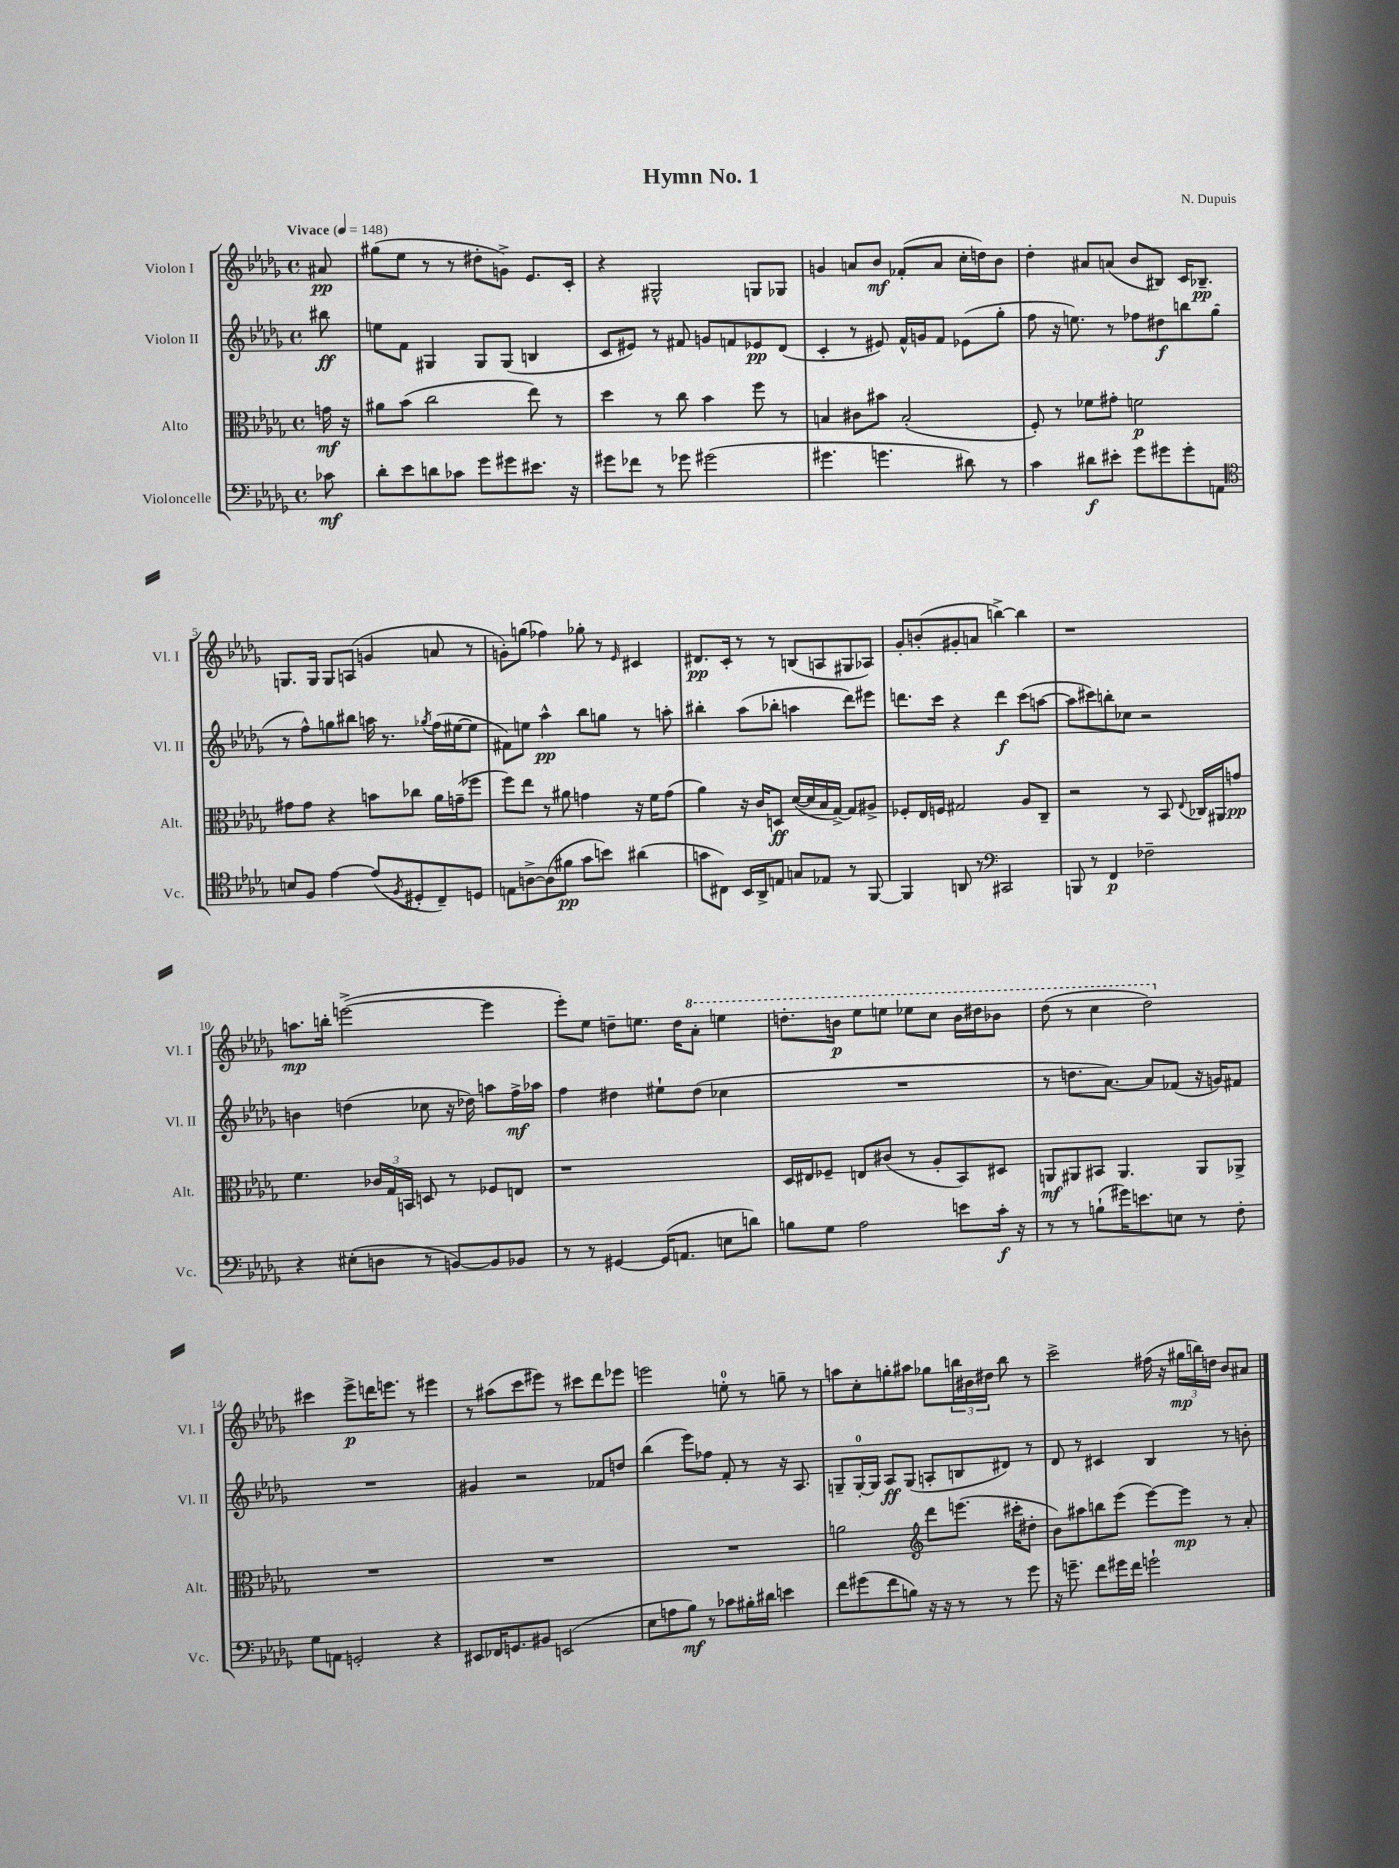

**kern	**dynam	**kern	**dynam	**kern	**dynam	**kern	**dynam
*part4	*part4	*part3	*part3	*part2	*part2	*part1	*part1
*staff4	*staff4	*staff3	*staff3	*staff2	*staff2	*staff1	*staff1
*I"Violoncelle	*	*I"Alto	*	*I"Violon II	*	*I"Violon I	*
*I'Vc.	*	*I'Alt.	*	*I'Vl. II	*	*I'Vl. I	*
*clefF4	*	*clefC3	*	*clefG2	*	*clefG2	*
*k[b-e-a-d-g-]	*	*k[b-e-a-d-g-]	*	*k[b-e-a-d-g-]	*	*k[b-e-a-d-g-]	*
*M4/4	*	*M4/4	*	*M4/4	*	*M4/4	*
*met(c)	*	*met(c)	*	*met(c)	*	*met(c)	*
*MM148	*	*MM148	*	*MM148	*	*MM148	*
=	=	=	=	=	=	=	=
!	!	!	!	!	!	!LO:TX:a:B:t=Vivace	!
8c-X\	mf	16gn\	mf	8bb#X\	ff	8a#X/	pp
.	.	16r	.	.	.	.	.
=1	=1	=1	=1	=1	=1	=1	=1
8d-'\L	.	8a#X\L	.	8een\L	.	(8gg#X\L	.
8e-\	.	(8b-\J	.	8f\J	.	8ee-\J	.
8dn\	.	2cc\	.	4G#X/	.	8r	.
8c-X\J	.	.	.	.	.	8r	.
8g-\L	.	.	.	8G#/L	.	8dd#X'\L	.
8g#X\	.	.	.	(8G#/J	.	8gn^\J)	.
8.e#X\J	.	8ee-\)	.	4Bn/	.	8.e-/L	.
.	.	8r	.	.	.	.	.
16r	.	.	.	.	.	16c'/Jk	.
=2	=2	=2	=2	=2	=2	=2	=2
8g#X\L	.	4dd-\	.	8c/L	.	4r	.
8f-X\J	.	.	.	8e#X/J)	.	.	.
8r	.	8r	.	8r	.	2G#X^^/	.
8g-X\	.	8cc\	.	8f#X/	.	.	.
(2g#X\	.	4b-\	.	8gn/L	.	.	.
.	.	.	.	8fn/	.	.	.
.	.	8ff\	.	8e-X/	pp	8Gn/L	.
.	.	8r	.	(8d-/J	.	8G-X/J	.
=3	=3	=3	=3	=3	=3	=3	=3
4.g#X\	.	4Bn/	.	4c'/	.	4gn/	.
.	.	8c#X\L	.	8r	.	8an/L	.
4.gn\	.	8b#X\J	.	8e#X/)	.	8b-/J	mf
.	.	(2B'/	.	16f^^/LL	.	(8f-X'/L	.
.	.	.	.	16gn/J	.	.	.
.	.	.	.	8f/J	.	8a/J	.
8d#X\)	.	.	.	(8e-X\L	.	16cc'\LL	.
.	.	.	.	.	.	16ddn\J)	.
8r	.	.	.	8gg-'\J	.	8b-\J	.
=4	=4	=4	=4	=4	=4	=4	=4
4c\	.	8F'/)	.	8ff\	.	4dd-'\	.
.	.	8r	.	16r	.	.	.
.	.	.	.	8.een\)	.	.	.
8d#X\L	f	8f-X\L	.	.	.	8a#X/L	.
8e#X'\J	.	8g#X'\J	.	8r	.	(8an/J	.
8g-\L	.	2fn\	p	8ff-X\L	.	8b-/L	.
8g#X\	.	.	.	8dd#X\	f	8B#X/J)	.
8g#'\	.	.	.	8bbn\	.	16c/KL	.
.	.	.	.	.	.	8.B-X~/J	pp
8AAn\J	.	.	.	(8gg-\J	.	.	.
!!LO:LB:g=z
=5	=5	=5	=5	=5	=5	=5	=5
*clefC4	*	*	*	*	*	*	*
8Bn/L	.	8g#X\L	.	8r	.	8.Gn/L	.
8F/J	.	8g#\J	.	8ff^^\L)	.	.	.
.	.	.	.	.	.	16G/Jk	.
[4e-\	.	4r	.	8ggn\	.	8G/L	.
.	.	.	.	8bb#X\J	.	(8An/J	.
(8e-/L]	.	8bn\L	.	16aan\	.	4gn/	.
.	.	.	.	8.r	.	.	.
8qF/	.	.	.	.	.	.	.
8D#X'/	.	8cc-X\J	.	.	.	.	.
.	.	.	.	8qgg-X/	.	.	.
8C~/)	.	16a-\LL	.	(16ff\LL	.	8an/	.
.	.	(16gn~\J	.	[16ee#X\J	.	.	.
8Dn/J	.	8ff-X\J	.	8ee#\J]	.	8r	.
=6	=6	=6	=6	=6	=6	=6	=6
8En\L	.	8ff\L)	.	8f#X\L)	.	8gn'\L)	.
[8An^\	.	8ee-\J	.	8een\J	.	(8ggn\J	.
(8A\]	.	8r	.	4aa-^^\	pp	4ff-X\)	.
8f#X\J	pp	8a#X\	.	.	.	.	.
8g-\L	.	4gn\	.	8bb-\L	.	8gg-X'\	.
8bn\J)	.	.	.	8ggn\J	.	8r	.
.	.	.	.	.	.	16qqe-/	.
(4a#X\	.	16r	.	8r	.	4c#X/	.
.	.	16f\KL	.	.	.	.	.
.	.	(8g\J	.	8aan'\	.	.	.
=7	=7	=7	=7	=7	=7	=7	=7
8gn\L	.	4a-\)	.	4bb#X'\	.	8.d#X/L	pp
8C#X\J)	.	.	.	.	.	.	.
.	.	.	.	.	.	16c'/Jk	.
16BB-/LL	.	16r	.	(8aa-\L	.	8r	.
16AA-^/J	.	16c/KL	.	.	.	.	.
8En/J	.	8Dn/J	ff	8bb-X'\J	.	8r	.
8Gn/L	.	([16d-/LL	.	4aan\	.	(8Bn/L	.
.	.	16d-/]	.	.	.	.	.
8E-X/J	.	16B-/	.	.	.	8An/	.
.	.	[16G-^/JJ)	.	.	.	.	.
8r	.	8G-/L]	.	8ddd-\L)	.	8G#X/	.
[8FF/	.	8A#X^/J	.	8eee#X\J	.	8A-X/J)	.
=8	=8	=8	=8	=8	=8	=8	=8
4FF/]	.	8F-X'/L	.	8.dddn\L	.	8g-'/L	.
.	.	16E-/L	.	.	.	(8bn'/	.
.	.	16Fn/JJ	.	16ccc\Jk	.	.	.
8AAn/	.	2G#X/	.	4r	.	8g#X'/	.
8r	.	.	.	.	.	8an/J	.
*clefF4	*	*	*	*	*	*	*
2CC#X/	.	.	.	4ddd\	f	[4bbn^\)	.
.	.	8A-/L	.	(8ccc\L	.	4bb\]	.
.	.	8C~/J	.	[8aan\J	.	.	.
=9	=9	=9	=9	=9	=9	=9	=9
8BBBn/	.	2r	.	8aa\L]	.	1r	.
8r	.	.	.	8ccc#X\)	.	.	.
4FF/	p	.	.	8bbn'\	.	.	.
.	.	.	.	8cc-X\J	.	.	.
2F-X~\	.	8r	.	2r	.	.	.
.	.	8BB-/	.	.	.	.	.
.	.	8qqE-/	.	.	.	.	.
.	.	16C-X/LL	.	.	.	.	.
.	.	16AA#X/J	.	.	.	.	.
.	.	8gn/J	pp	.	.	.	.
!!LO:LB:g=z
=10	=10	=10	=10	=10	=10	=10	=10
4r	.	4.f\	.	4bn\	.	8.aan\L	mp
.	.	.	.	.	.	16bbn'\Jk	.
(8E#X'\L	.	.	.	(4ddn\	.	([2eeen^\	.
8Dn\J	.	24c-X/LL	.	.	.	.	.
.	.	24G-/	.	.	.	.	.
.	.	24BBn/JJ	.	.	.	.	.
8r	.	8Dn/	.	8cc-X\	.	.	.
[8BBn/L)	.	8r	.	16r	.	.	.
.	.	.	.	16dd-X\)	.	.	.
8BB/]	.	8F-X/L	.	8aan\L	.	4eee\]	.
8BB-X/J	.	8En/J	.	16ff^\L	mf	.	.
.	.	.	.	16aa-X\JJ	.	.	.
=11	=11	=11	=11	=11	=11	=11	=11
8r	.	1r	.	4ff\	.	8eee-'\L)	.
8r	.	.	.	.	.	8ee-\J	.
[4GG#X/	.	.	.	4dd#X\	.	8ddn~\L	.
.	.	.	.	.	.	8.een\J	.
(16GG#/KL]	.	.	.	8ee#X`\L	.	.	.
8.AAn/J	.	.	.	.	.	16dd\KL	.
*	*	*	*	*	*	*8va	*
.	.	.	.	(8dd#\J	.	8aa-'\J	.
8En\L	.	.	.	4cc-X\	.	4eeen\	.
8dn\J)	.	.	.	.	.	.	.
=12	=12	=12	=12	=12	=12	=12	=12
8Bn\L	.	16D-/LL	.	1r	.	8.dddn'\L	.
.	.	16E#X/J	.	.	.	.	.
8G-\J	.	8F-X~/J	.	.	.	.	.
.	.	.	.	.	.	16bbn\Jk	p
2A-\	.	8En/L	.	.	.	8eee-\L	.
.	.	(8c#X/J	.	.	.	8eeen\J	.
.	.	8r	.	.	.	8eee-X\L	.
.	.	8A-'/L	.	.	.	8ccc\J	.
8en\L	.	8BB-/)	.	.	.	16bb\LL	.
.	.	.	.	.	.	16ddd#X\J	.
16c'\Jk	f	8D#X/J	.	.	.	8bb-X\J	.
16r	.	.	.	.	.	.	.
=13	=13	=13	=13	=13	=13	=13	=13
8r	.	8AAn/L	mf	8r	.	(8ddd-\	.
8r	.	8AA#X/	.	8.ddn\L	.	8r	.
(8Bn`\L	.	8BB#X/J	.	.	.	4ccc\	.
.	.	.	.	[8.a-\J)	.	.	.
16g#X\K)	.	4.AA#/	.	.	.	.	.
8.en\	.	.	.	.	.	.	.
.	.	.	.	8a-/L]	.	2ddd-\)	.
8En\J	.	.	.	(8f-X/J	.	.	.
8r	.	8AA#/L	.	16r	.	.	.
.	.	.	.	16gn/KL)	.	.	.
8F'\	.	8AA-X^/J	.	8f#X/J	.	.	.
!!LO:LB:g=z
=14	=14	=14	=14	=14	=14	=14	=14
*	*	*	*	*	*	*X8va	*
8G-\L	.	1r	.	1r	.	4ccc#X\	.
8AAn\J	.	.	.	.	.	.	.
2GGn'/	.	.	.	.	.	8eee-^\L	p
.	.	.	.	.	.	16dddn\K	.
.	.	.	.	.	.	8.eeen\J	.
.	.	.	.	.	.	8r	.
4r	.	.	.	.	.	4eee#X\	.
=15	=15	=15	=15	=15	=15	=15	=15
8EE#X/L	.	1r	.	4g#X/	.	8r	.
16FF-X/K	.	.	.	.	.	(8aa#X\L	.
8.GGn/	.	.	.	.	.	.	.
.	.	.	.	2r	.	8ccc\	.
8BB#X/J	.	.	.	.	.	8eee#X\J)	.
(2EEn/	.	.	.	.	.	8r	.
.	.	.	.	.	.	8ccc#X\L	.
.	.	.	.	8f-X/L	.	8ddd-\	.
.	.	.	.	8ddn/J	.	8eee-X\J	.
=16	=16	=16	=16	=16	=16	=16	=16
8E-\L	.	1r	.	(4bb-\	.	2eeen\	.
8An\	.	.	.	.	.	.	.
8B-\J)	mf	.	.	8eee-\L)	.	.	.
8r	.	.	.	8ff-X\J	.	.	.
8c-X\L	.	.	.	8f'/	.	8een'\	.
16B#X'\L	.	.	.	8r	.	8r	.
16d#X\JJ	.	.	.	.	.	.	.
4en\	.	.	.	16r	.	8ggn~\	.
.	.	.	.	8.A-/	.	.	.
.	.	.	.	.	.	8r	.
=17	=17	=17	=17	=17	=17	=17	=17
8f\L	.	2an\	.	8Gn~/L	.	8aan\L	.
(8g#X\	.	.	.	[16G'/L	.	8cc'\	.
.	.	.	.	16G/JJ]	.	.	.
8f\	.	.	.	8A-/L	ff	8ggn'\	.
8Bn\J)	.	.	.	(8G/J	.	8aa#X\J	.
*	*	*clefG2	*	*	*	*	*
16r	.	8ddd-\L	.	8An'/L	.	8gg-X\L	.
16r	.	.	.	.	.	.	.
8r	.	(8.eeen\J	.	8Bn/	.	24bbn\L	.
.	.	.	.	.	.	24b#X\	.
.	.	.	.	.	.	24dd#X\JJ	.
8r	.	.	.	8d#X/J)	.	8bb\	.
.	.	16ccc#X'\KL	.	.	.	.	.
8g#\	.	8dd#X'\J	.	8r	.	8r	.
=18	=18	=18	=18	=18	=18	=18	=18
16r	.	8b-\L)	.	8d-/	.	2ccc^\	.
8.gn~\	.	.	.	.	.	.	.
.	.	8aa#X\	.	8r	.	.	.
8f\L	.	8bbn\	.	4c#X/	.	.	.
16g#X\L	.	(8eee-\J	.	.	.	.	.
16f\JJ	.	.	.	.	.	.	.
2gn`\	.	[8eee-\L)	.	4B-/	.	(16ff#X\	.
.	.	.	.	.	.	16r	.
.	.	8eee-\J]	mp	.	.	24gg#X\LL	mp
.	.	.	.	.	.	24bbn\)	.
.	.	.	.	.	.	24ddn\JJ	.
.	.	8r	.	8r	.	8b-/L	.
.	.	8a-'/	.	8bn'\	.	8a#X/J	.
==	==	==	==	==	==	==	==
*-	*-	*-	*-	*-	*-	*-	*-
